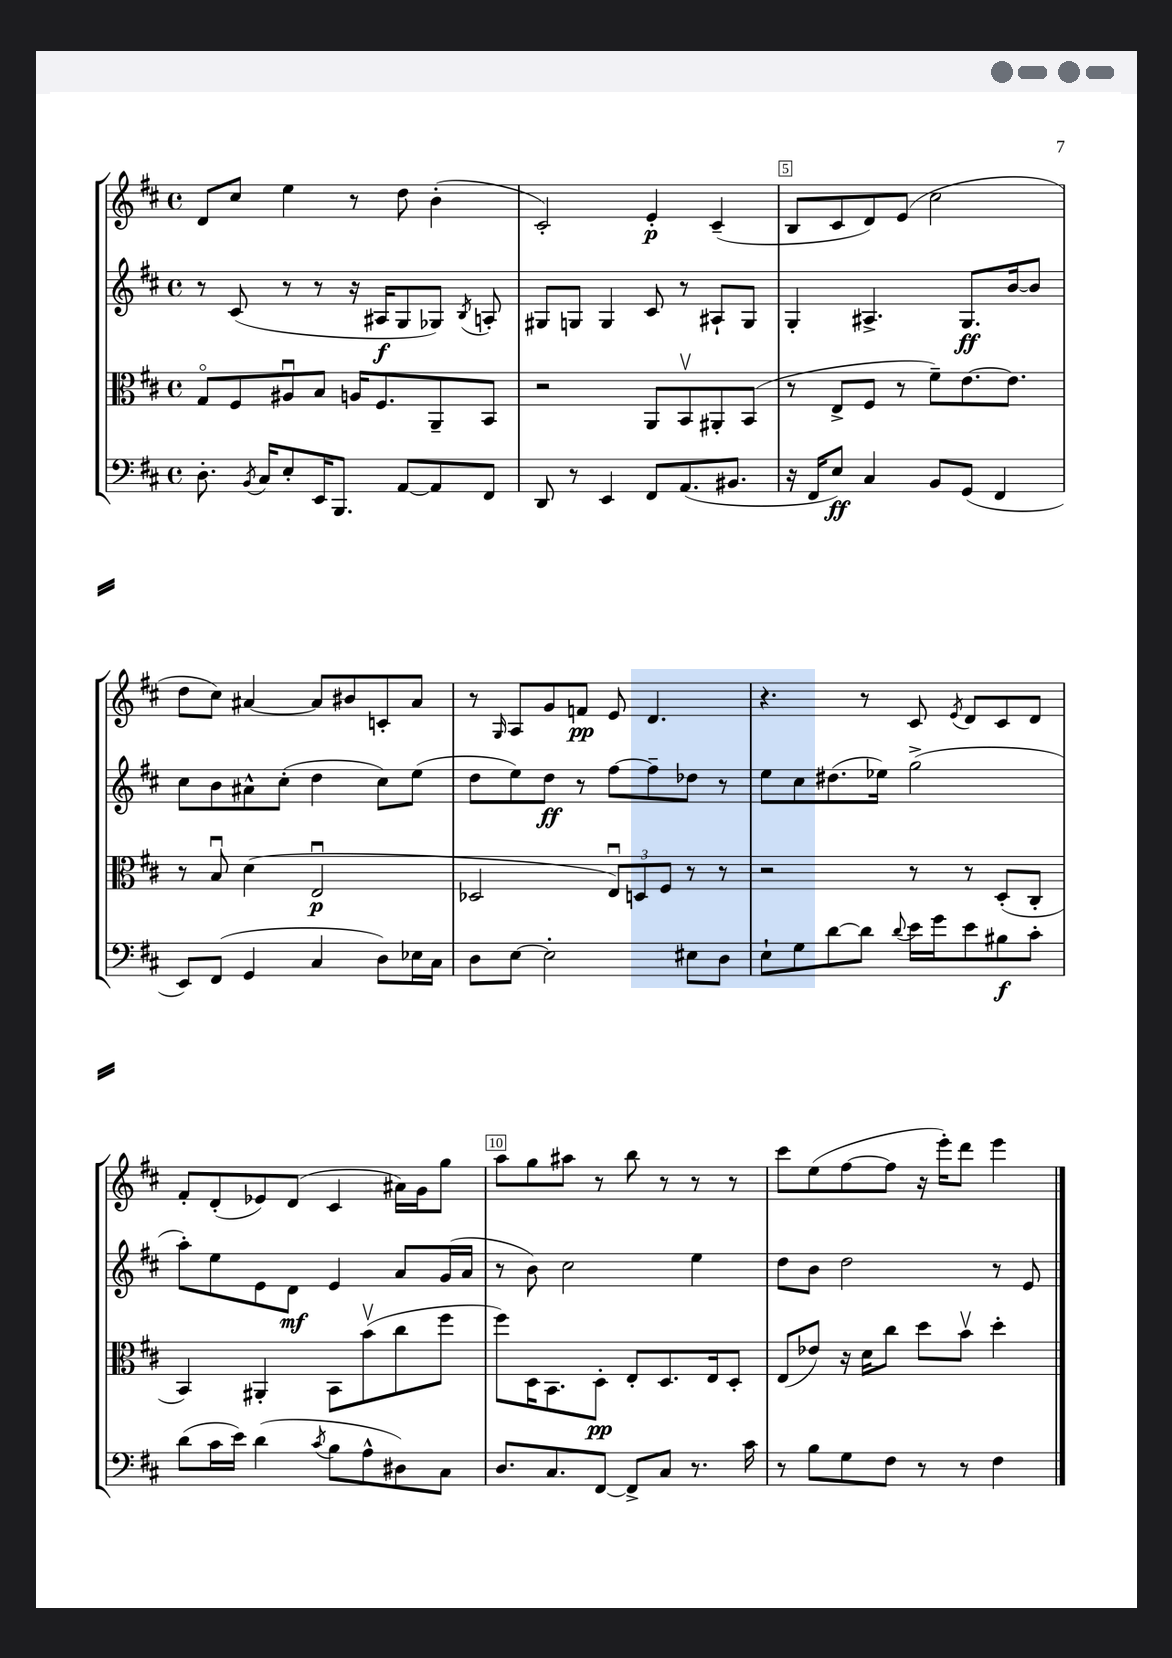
<<
\new StaffGroup <<
\new Staff = "s0" {
    \clef treble \key d \major \defaultTimeSignature \time 4/4
    \autoBeamOff d'8[ cis''8] e''4 r8 d''8 b'4-.( |
    cis'2-.) e'4-.\p cis'4--( |
    b8[ cis'8 d'8) e'8]( cis''2 |
    d''8[ cis''8]) ais'4~ ais'8[ bis'8 c'8-. ais'8] |
    r8 \grace { g16 } a8[ g'8 f'8]\pp e'8 d'4. |
    r4. r8 cis'8 \acciaccatura { e'8 } d'8[ cis'8 d'8] |
    fis'8[-. d'8-.( ees'8) d'8]( cis'4 ais'16[) g'16 g''8] |
    a''8[ g''8 ais''8] r8 b''8 r8 r8 r8 |
    cis'''8[ e''8( fis''8~ fis''8] r16 e'''16[-.) d'''8] e'''4 \bar "|." |
}
\new Staff = "s1" {
    \clef treble \key d \major \defaultTimeSignature \time 4/4
    \autoBeamOff r8 cis'8( r8 r8 r16 ais16[\f g8 ges8]) \acciaccatura { b8 } a8-. |
    gis8[ g8] g4 cis'8 r8 ais8[-! g8] |
    g4-. ais4.-> g8.[\ff b'16~ b'8] |
    cis''8[ b'8 ais'8-^ cis''8]-.( d''4 cis''8[) e''8]( |
    d''8[ e''8) d''8]\ff r8 fis''8[~ fis''8-- des''8] r8 |
    e''8[ cis''8 dis''8.( ees''16]) g''2->( |
    a''8[-.) e''8 e'8 d'8]\mf e'4 a'8[ g'16( a'16] |
    r8 b'8) cis''2 e''4 |
    d''8[ b'8] d''2 r8 e'8 \bar "|." |
}
\new Staff = "s2" {
    \clef alto \key d \major \defaultTimeSignature \time 4/4
    \autoBeamOff g8[\flageolet fis8 ais8\downbow b8] a16[ fis8. a,8-- b,8] |
    r2 a,8[ b,8\upbow ais,8-. b,8]( |
    r8 e8[-> fis8] r8 fis'8[--) e'8.~ e'8.] |
    r8 b8\downbow d'4( e2\downbow\p |
    des2 \tuplet 3/2 { e8[\downbow) d8 fis8] } r8 r8 |
    r2 r8 r8 d8[-.( cis8]-. |
    b,4) ais,4-. b,8[ b'8\upbow( cis''8 fis''8] |
    fis''8[) d16 b,8. d8]-.\pp e8[-. d8. e16 d8]-. |
    e8[( ees'8]) r16 d'16[ cis''8] d''8[ b'8]\upbow d''4-. \bar "|." |
}
\new Staff = "s3" {
    \clef bass \key d \major \defaultTimeSignature \time 4/4
    \autoBeamOff d8.-. \acciaccatura { b,8 } cis16[ e8-. e,16 b,,8.] a,8[~ a,8 fis,8] |
    d,8 r8 e,4 fis,8[ a,8.( bis,8.] |
    r16 fis,16[ e8]\ff) cis4 b,8[ g,8]( fis,4 |
    e,8[) fis,8]( g,4 cis4 d8[) ees16 cis16] |
    d8[ e8]~ e2-. eis8[ d8] |
    e8[-! g8 d'8~ d'8] \appoggiatura { d'8 } e'16[ g'16 e'8 bis8\f cis'8]-. |
    d'8[( cis'16 e'16]) d'4( \acciaccatura { cis'8 } b8[ a8-^ dis8) cis8] |
    d8.[ cis8. fis,8]~ fis,8[-> cis8] r8. cis'16 |
    r8 b8[ g8 fis8] r8 r8 fis4 \bar "|." |
}
>>
>>
\layout { \context { \Score currentBarNumber = #3 \override BarNumber.break-visibility = ##(#f #t #t) barNumberVisibility = #(every-nth-bar-number-visible 5) \override BarNumber.stencil = #(make-stencil-boxer 0.1 0.3 ly:text-interface::print) } }
